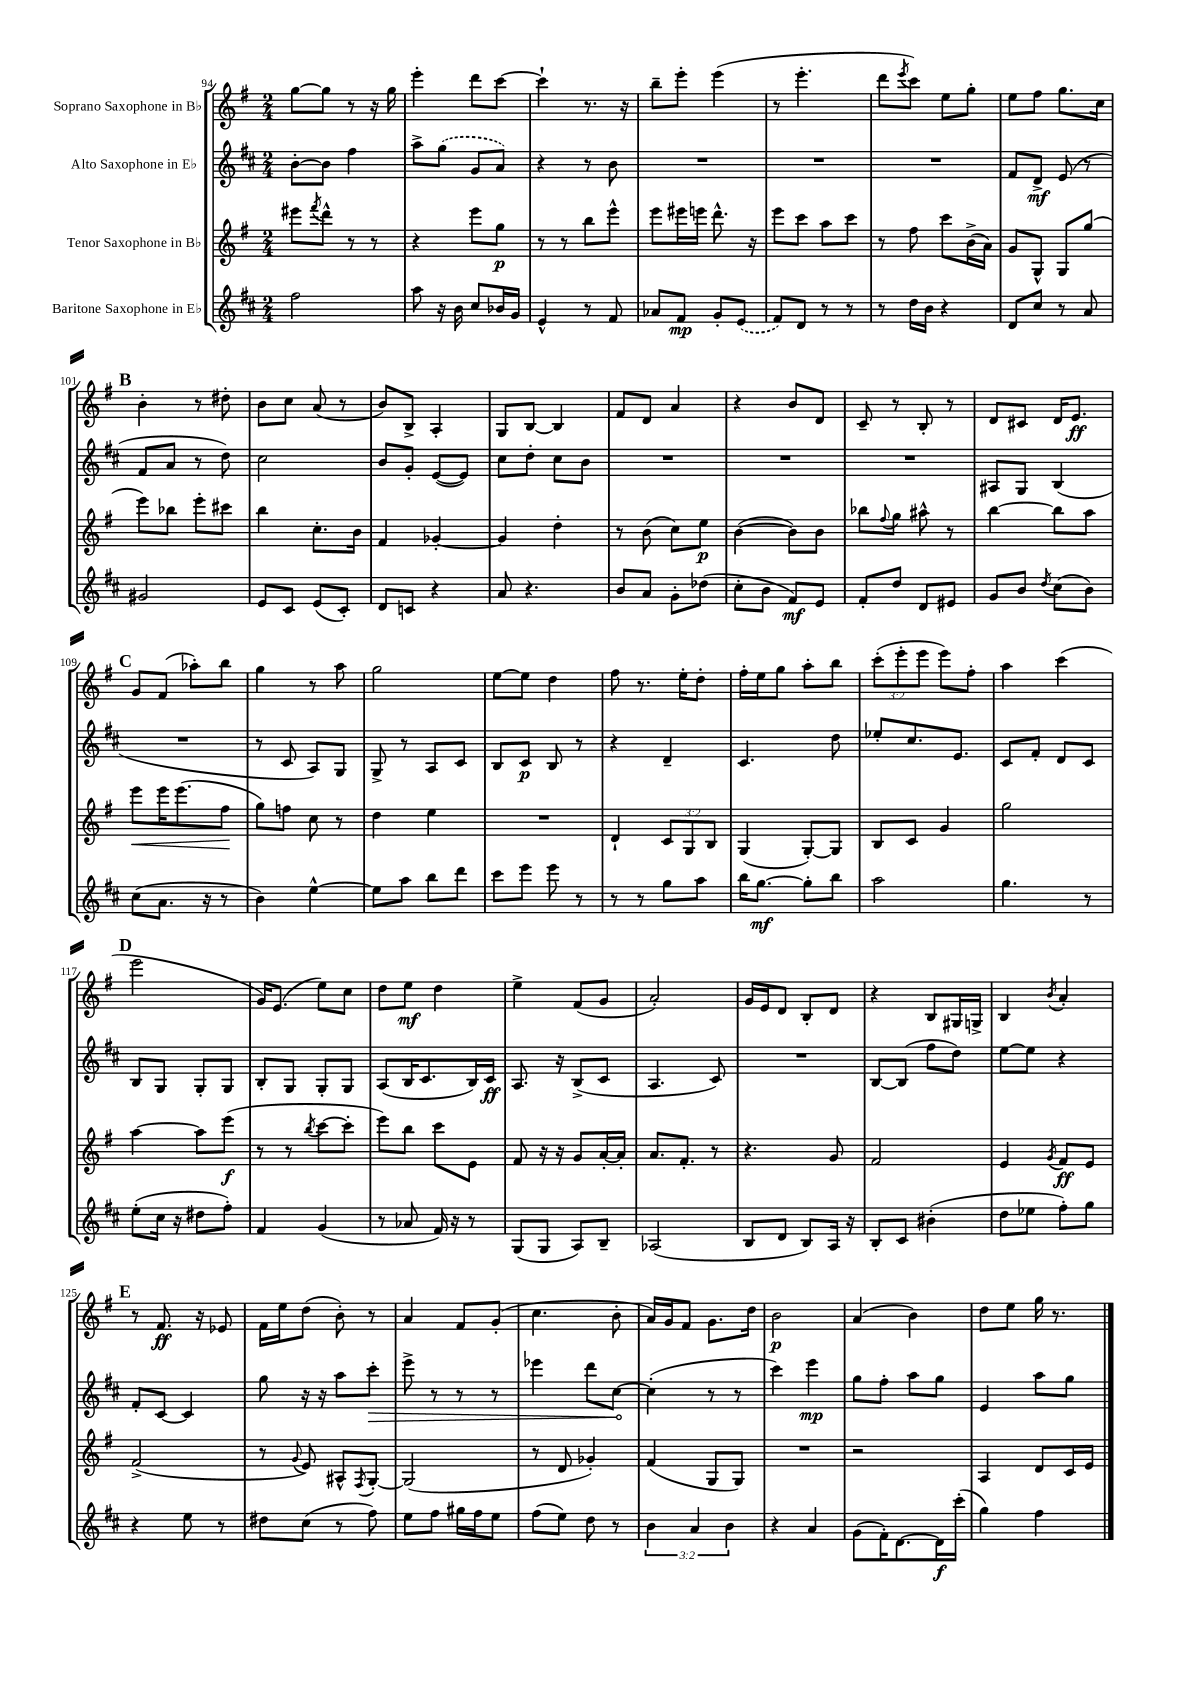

**kern	**kern	**kern	**kern
*staff4	*staff3	*staff2	*staff1
*clefG2	*clefG2	*clefG2	*clefG2
*k[f#c#]	*k[f#]	*k[f#c#]	*k[f#]
*M2/4	*M2/4	*M2/4	*M2/4
2ff#	8eee#	[8b'	[8gg
.	8qfff#	.	.
.	8ddd^^	8b]	8gg]
.	8r	4ff#	8r
.	8r	.	16r
.	.	.	16gg
=	=	=	=
8aa	4r	8aa^	4eee'
16r	.	(8gg	.
16b	.	.	.
8cc#	8eee	8g	8ddd
16b-	8gg	8a)	[8ccc
16g	.	.	.
=	=	=	=
4e^^	8r	4r	4ccc`]
.	8r	.	.
8r	8bb	8r	8.r
8f#	8eee^^	8b	.
.	.	.	16r
=	=	=	=
8a-	8eee	2r	8bb~
8f#	16eee#	.	8eee'
.	16eee	.	.
8g'	8.ddd^^	.	(4eee
(8e	.	.	.
.	16r	.	.
=	=	=	=
8f#)	8eee	2r	8r
8d	8ccc	.	4.eee'
8r	8aa	.	.
8r	8ccc	.	.
=	=	=	=
8r	8r	2r	8ddd
.	.	.	8qeee
16dd	8ff#	.	8ccc)
16b	.	.	.
4r	8ccc	.	8ee
.	(16b^	.	8gg'
.	16a)	.	.
=	=	=	=
8d	8g	8f#	8ee
8cc#	8G^^	8d^	8ff#
8r	8G	(8e	8.gg
8a	(8gg	8r	.
.	.	.	16cc
=	=	=	=
2g#	8eee)	8f#	4b'
.	8bb-	8a	.
.	8eee'	8r	8r
.	8ccc#	8dd)	8dd#'
=	=	=	=
8e	4bb	2cc#	8b
8c#	.	.	8cc
(8e	8.cc'	.	(8a
8c#')	.	.	8r
.	16b	.	.
=	=	=	=
8d	4f#	8b	8b)
8c	.	8g'	8B^
4r	[4g-'	([8e	4A'
.	.	8e])	.
=	=	=	=
8a	4g-]	8cc#	8G
4.r	.	8dd'	[8B
.	4dd'	8cc#	4B]
.	.	8b	.
=	=	=	=
8b	8r	2r	8f#
8a	(8b	.	8d
8g'	8cc)	.	4a
(8dd-	8ee	.	.
=	=	=	=
8cc#'	([4b	2r	4r
8b	.	.	.
8f#)	8b])	.	8b
8e	8b	.	8d
=	=	=	=
8f#'	8bb-	2r	8c~
.	8qqff#	.	.
8dd	8gg	.	8r
8d	8aa#^^	.	8B'
8e#	8r	.	8r
=	=	=	=
8g	[4bb	8A#	8d
8b	.	8G	8c#
8qdd	.	.	.
(8cc#	8bb]	(4B	16d
.	.	.	8.e
8b)	8aa	.	.
=	=	=	=
(8cc#	8eee	2r	8g
8.a	16eee	.	(8f#
.	(8.eee	.	.
.	.	.	8aa-')
16r	.	.	.
8r	8ff#	.	8bb
=	=	=	=
4b)	8gg)	8r	4gg
.	8ff	8c#	.
[4ee^^	8cc	8A)	8r
.	8r	8G	8aa
=	=	=	=
8ee]	4dd	8G^	2gg
8aa	.	8r	.
8bb	4ee	8A	.
8ddd	.	8c#	.
=	=	=	=
8ccc#	2r	8B	[8ee
8eee	.	8c#	8ee]
8eee	.	8B	4dd
8r	.	8r	.
=	=	=	=
8r	4d`	4r	8ff#
8r	.	.	8.r
8gg	12c	4d~	.
.	.	.	16ee'
.	12G	.	.
8aa	.	.	8dd'
.	12B	.	.
=	=	=	=
16bb	(4G	4.c#	16ff#'
[8.gg	.	.	16ee
.	.	.	8gg
8gg']	[8G')	.	8aa'
8bb	8G]	8dd	8bb
=	=	=	=
2aa	8B	8ee-'	(12ccc'
.	.	.	12eee'
.	8c	8.cc#	.
.	.	.	12eee
.	4g	.	8eee)
.	.	8.e	.
.	.	.	8ff#'
=	=	=	=
4.gg	2gg	8c#	4aa
.	.	8f#'	.
.	.	8d	(4ccc
8r	.	8c#	.
=	=	=	=
(8ee'	[4aa	8B	2eee
16cc#	.	8G	.
16r	.	.	.
8dd#	8aa]	8G'	.
8ff#')	(8eee	8G	.
=	=	=	=
4f#	8r	8B'	16g)
.	.	.	(8.e
.	8r	8G	.
.	8qbb	.	.
(4g	[8ccc	8G'	8ee)
.	8ccc']	8G	8cc
=	=	=	=
8r	8eee)	(8A	8dd
8a-	8bb	16B	8ee
.	.	8.c#	.
16f#)	8ccc	.	4dd
16r	.	.	.
8r	8e	16B)	.
.	.	16c#	.
=	=	=	=
(8G	8f#	8.A	4ee^
8G	16r	.	.
.	16r	16r	.
8A)	8g	(8B^	(8f#
8B~	[16a'	8c#	8g
.	16a']	.	.
=	=	=	=
(2A-	8.a	4.A	2a')
.	8.f#'	.	.
.	8r	8c#)	.
=	=	=	=
8B	4.r	2r	16g
.	.	.	16e
8d	.	.	8d
8B)	.	.	8B'
16A	8g	.	8d
16r	.	.	.
=	=	=	=
8B'	2f#	[8B	4r
8c#	.	(8B]	.
(4b#'	.	8ff#	8B
.	.	8dd)	16G#
.	.	.	16G^
=	=	=	=
8dd	4e	[8ee	4B
8ee-	.	8ee]	.
.	8qg	.	8qb
8ff#')	8f#	4r	4a'
8gg	8e	.	.
=	=	=	=
4r	(2f#^	8f#'	8r
.	.	[8c#	8.f#
8ee	.	4c#]	.
.	.	.	16r
8r	.	.	8e-
=	=	=	=
8dd#	8r	8gg	16f#
.	.	.	16ee
.	8qqg	.	.
(8cc#	8e)	16r	(8dd
.	.	16r	.
8r	8A#^^	8aa	8b')
.	8qF#	.	.
8ff#)	[8G'	8ccc#'	8r
=	=	=	=
8ee	(2G]	8eee^	4a
8ff#	.	8r	.
16gg#	.	8r	8f#
16ff#	.	.	.
8ee	.	8r	(8g'
=	=	=	=
(8ff#	8r	4eee-	4.cc
8ee)	8d	.	.
8dd	4g-')	8ddd	.
8r	.	[8cc#	8b'
=	=	=	=
6b	(4f#	(4cc#']	16a)
.	.	.	16g
.	.	.	8f#
6a	.	.	.
.	8G	8r	8.g
6b	.	.	.
.	8G)	8r	.
.	.	.	16dd
=	=	=	=
4r	2r	4ccc#)	2b
4a	.	4eee	.
=	=	=	=
(8g	2r	8gg	(4a
16f#')	.	8ff#'	.
[8.d	.	.	.
.	.	8aa	4b)
16d]	.	8gg	.
(16ccc#'	.	.	.
=	=	=	=
4gg)	4A	4e	8dd
.	.	.	8ee
4ff#	8d	8aa	16gg
.	.	.	8.r
.	16c	8gg	.
.	16e	.	.
==	==	==	==
*-	*-	*-	*-
